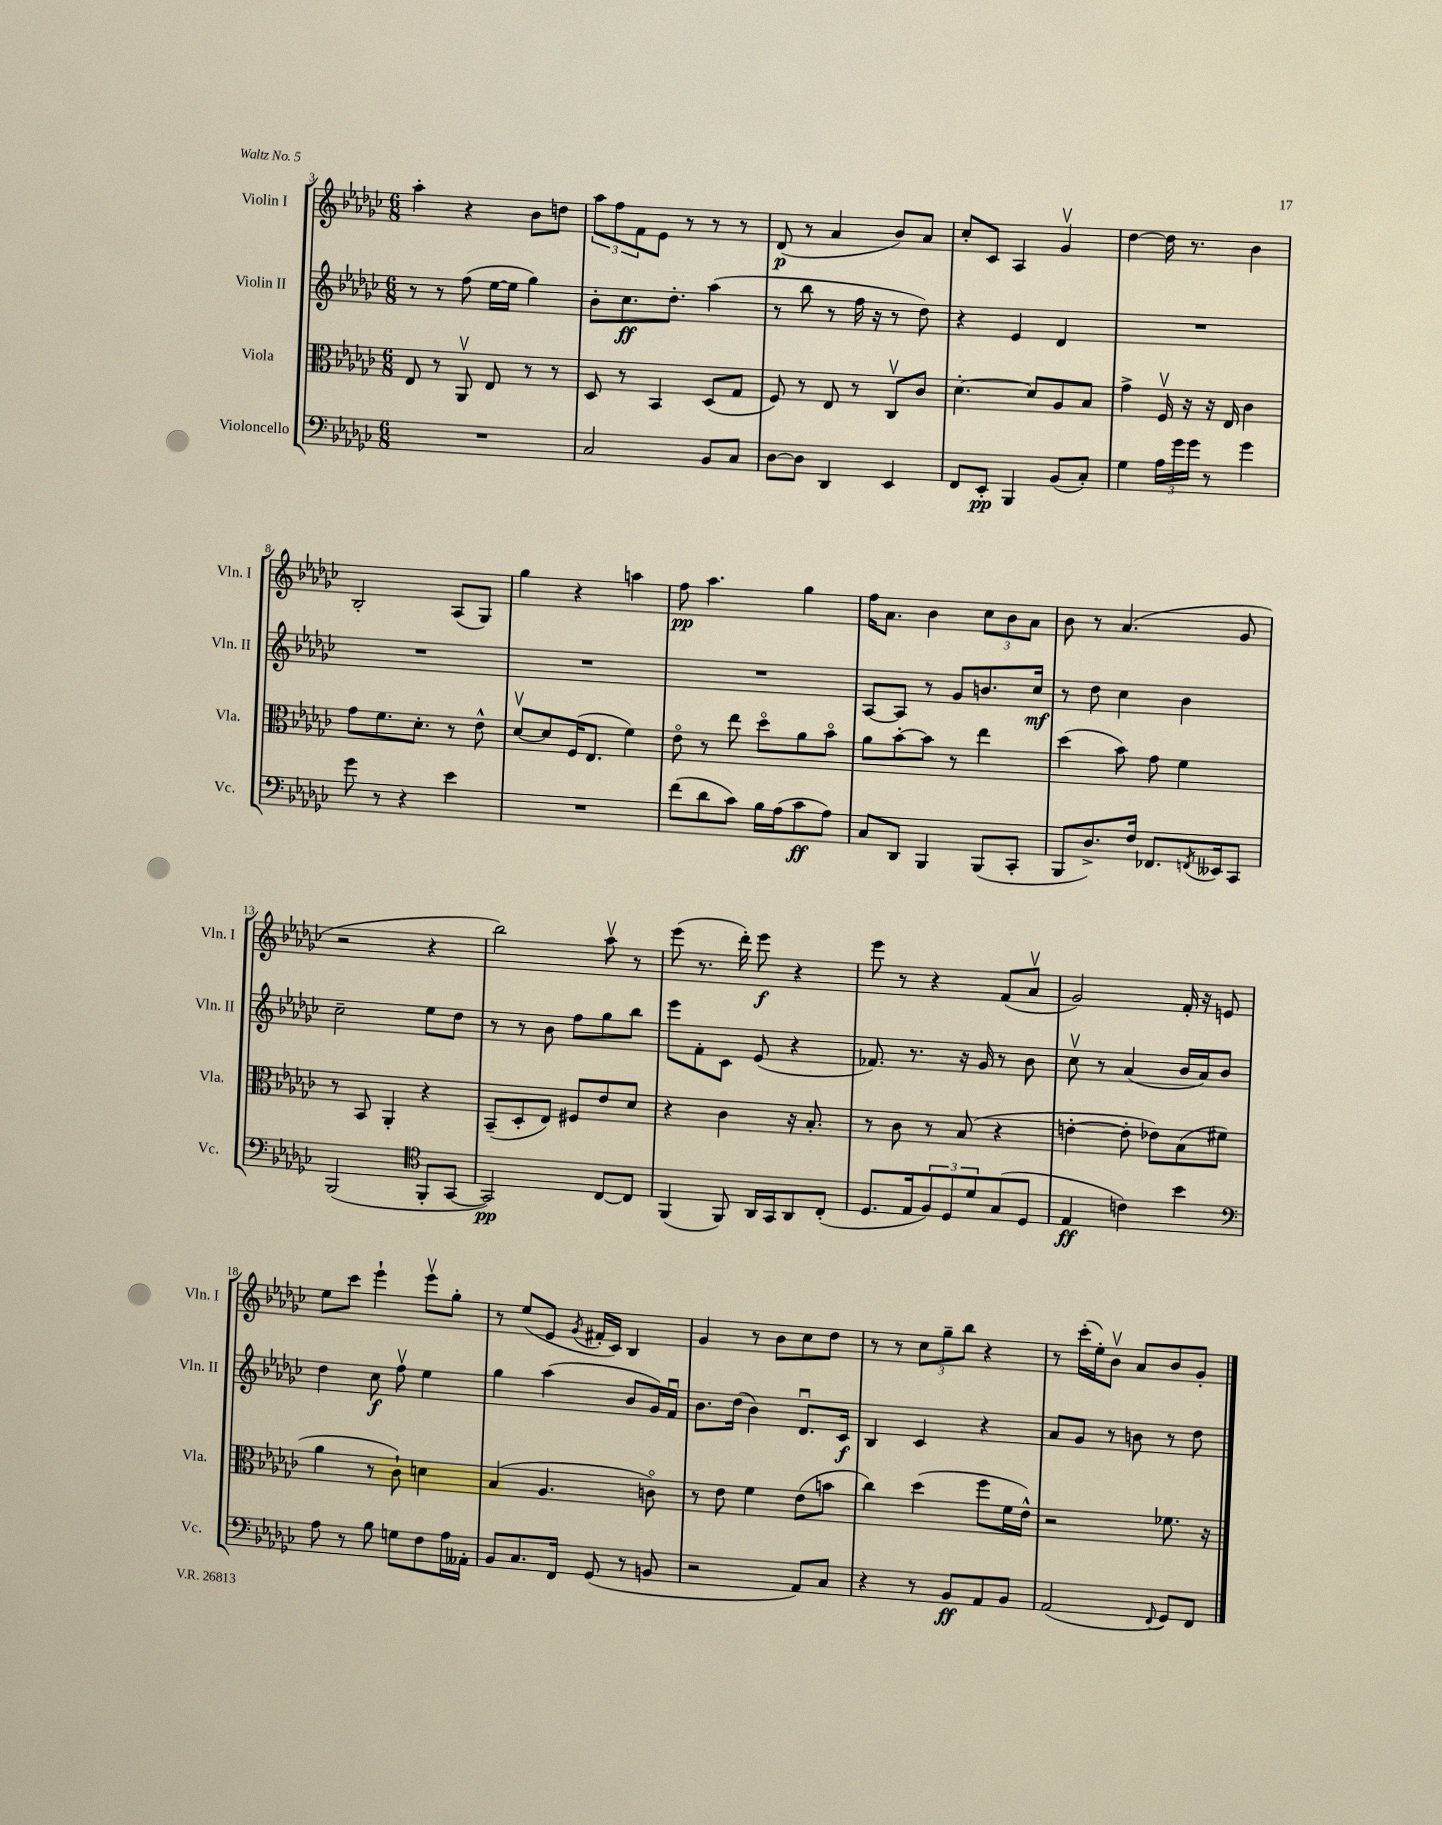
<<
\new StaffGroup <<
\new Staff = "s0" \with { instrumentName = "Violin I" shortInstrumentName = "Vln. I" } {
    \clef treble \key ges \major \numericTimeSignature \time 6/8
    aes''4-. r4 bes'8 d''8 |
    \tuplet 3/2 { aes''8 f''8 f'8 } ees'8 r8 r8 r8 |
    des'8\p( r8 aes'4 bes'8) aes'8 |
    ces''8-. ces'8 aes4 ges'4\upbow |
    des''4~ des''16 r8. bes'4 |
    bes2-. aes8( ges8) |
    ges''4 r4 a''4 |
    f''8\pp aes''4. ges''4 |
    f''16 aes'8. bes'4 \tuplet 3/2 { ces''8 bes'8 aes'8 } |
    bes'8 r8 aes'4.( ges'8 |
    r2 r4 |
    bes''2) aes''8\upbow r8 |
    ees'''8( r8. des'''16-.) ees'''8\f r4 |
    ees'''8 r8 r4 f'8( aes'8\upbow |
    ges'2) f'16-. r16 e'8 |
    ees''8 ces'''8 ees'''4-! ees'''8\upbow ges''8-. |
    r8 ees''8( ees'8 \acciaccatura { ges'8 } fis'16-. ces'16) bes4 |
    ges'4 r8 bes'8 ces''8 des''8 |
    r8 r8 \tuplet 3/2 { ces''8 ges''8-- bes''8 } r4 |
    r8 ces'''16-.( ees''16-.) bes'8\upbow aes'8 bes'8 ges'8-. \bar "|." |
}
\new Staff = "s1" \with { instrumentName = "Violin II" shortInstrumentName = "Vln. II" } {
    \clef treble \key ges \major \numericTimeSignature \time 6/8
    r8 r8 f''8( ees''16~ ees''16 ges''4) |
    bes'8-. ces''8.\ff des''8.-. aes''4( |
    r8 bes''8 r8 f''16 r16 r8 des''8) |
    r4 ees'4 des'4 |
    R2. |
    R2. |
    R2. |
    R2. |
    aes8~ aes8 r8 ges'8 b'8. ces''16\mf |
    r8 des''8 ces''4 bes'4 |
    ces''2-- ees''8 des''8 |
    r8 r8 bes'8 f''8 ges''8 bes''8 |
    ees'''8 f'8-. ces'8 ees'8( r4 |
    fes'8.) r8. r16 ges'16 r8 bes'8 |
    ces''8\upbow r8 aes'4( bes'16 aes'16) bes'8 |
    des''4 ces''8\f f''8\upbow ees''4 |
    ges''4 aes''4( bes'8 ges'16) f'16\downbow |
    bes'8. des''16( bes'4) des'8.\downbow ces'16\f |
    bes4 ces'4 r4 |
    aes'8 ges'8 r8 b'8 r8 des''8 \bar "|." |
}
\new Staff = "s2" \with { instrumentName = "Viola" shortInstrumentName = "Vla." } {
    \clef alto \key ges \major \numericTimeSignature \time 6/8
    ees8 r8 aes,8\upbow ees8 r8 r8 |
    des8 r8 bes,4 des8( ges8 |
    f8) r8 ees8 r8 ces8\upbow ces'8 |
    des'4.~-. des'8 aes8 bes8 |
    ges'4-> f16\upbow r16 r16 ees16 ces'4 |
    ges'8 f'8. des'8.-. r8 ees'8-^ |
    des'8~\upbow des'8 f16( ees8. f'4) |
    ees'8\flageolet r8 ees''8 des''8\flageolet aes'8 bes'8\flageolet |
    aes'8 bes'8~-. bes'8 r8 ees''4 |
    des''4( bes'8) ges'8 f'4 |
    r8 bes,8 aes,4-. r4 |
    bes,8--( des8-. ees8) fis8 ees'8 des'8 |
    r4 ces'4 r16 bes8.-. |
    r8 ces'8 r8 bes8( r4 |
    e'4~-. e'8-. ees'8) bes8( fis'8 |
    aes'4 r8 ces'8-!) d'4 |
    bes4( aes4. c'8\flageolet) |
    r8 ees'8 f'4 ees'8( b'8 |
    ces''4) des''4( f''8 f'16 ees'16-^) |
    r2 fes'8. r16 \bar "|." |
}
\new Staff = "s3" \with { instrumentName = "Violoncello" shortInstrumentName = "Vc." } {
    \clef bass \key ges \major \numericTimeSignature \time 6/8
    R2. |
    ces2 bes,8 ces8 |
    des8~ des8 des,4 ees,4 |
    f,8 ees,8-.\pp bes,,4 bes,8( ces8-.) |
    ges4 \tuplet 3/2 { aes16 ges'16 ges'16 } r8 ges'4 |
    ges'8 r8 r4 ees'4 |
    R2. |
    f'8( des'8 ces'8) bes16 aes16( ces'8\ff aes8) |
    ces8 des,8 bes,,4 bes,,8( ces,8-. |
    bes,,8 des8.->) f16 fes,8. \acciaccatura { f,8 } eeses,16 ces,8 |
    bes,,2( \clef tenor f,8-. ges,8~ |
    ges,2\pp) ces8~ ces8 |
    f,4( f,8) aes,16 ges,16 aes,8 ces8-.( |
    des8. ees16 \tuplet 3/2 { f8) des8 des'8 } ges8( des8 |
    ees4\ff c'4) bes'4 |
    \clef bass aes8 r8 bes8 g8 f8 aes16 aeses,16-. |
    bes,8 ces8. f,16 ges,8( r8 b,8 |
    r2 aes,8) ces8 |
    r4 r8 bes,8\ff aes,8 bes,8 |
    aes,2( \appoggiatura { f,8 } ges,8) f,8 \bar "|." |
}
>>
>>
\layout { \context { \Score currentBarNumber = #3 } }
